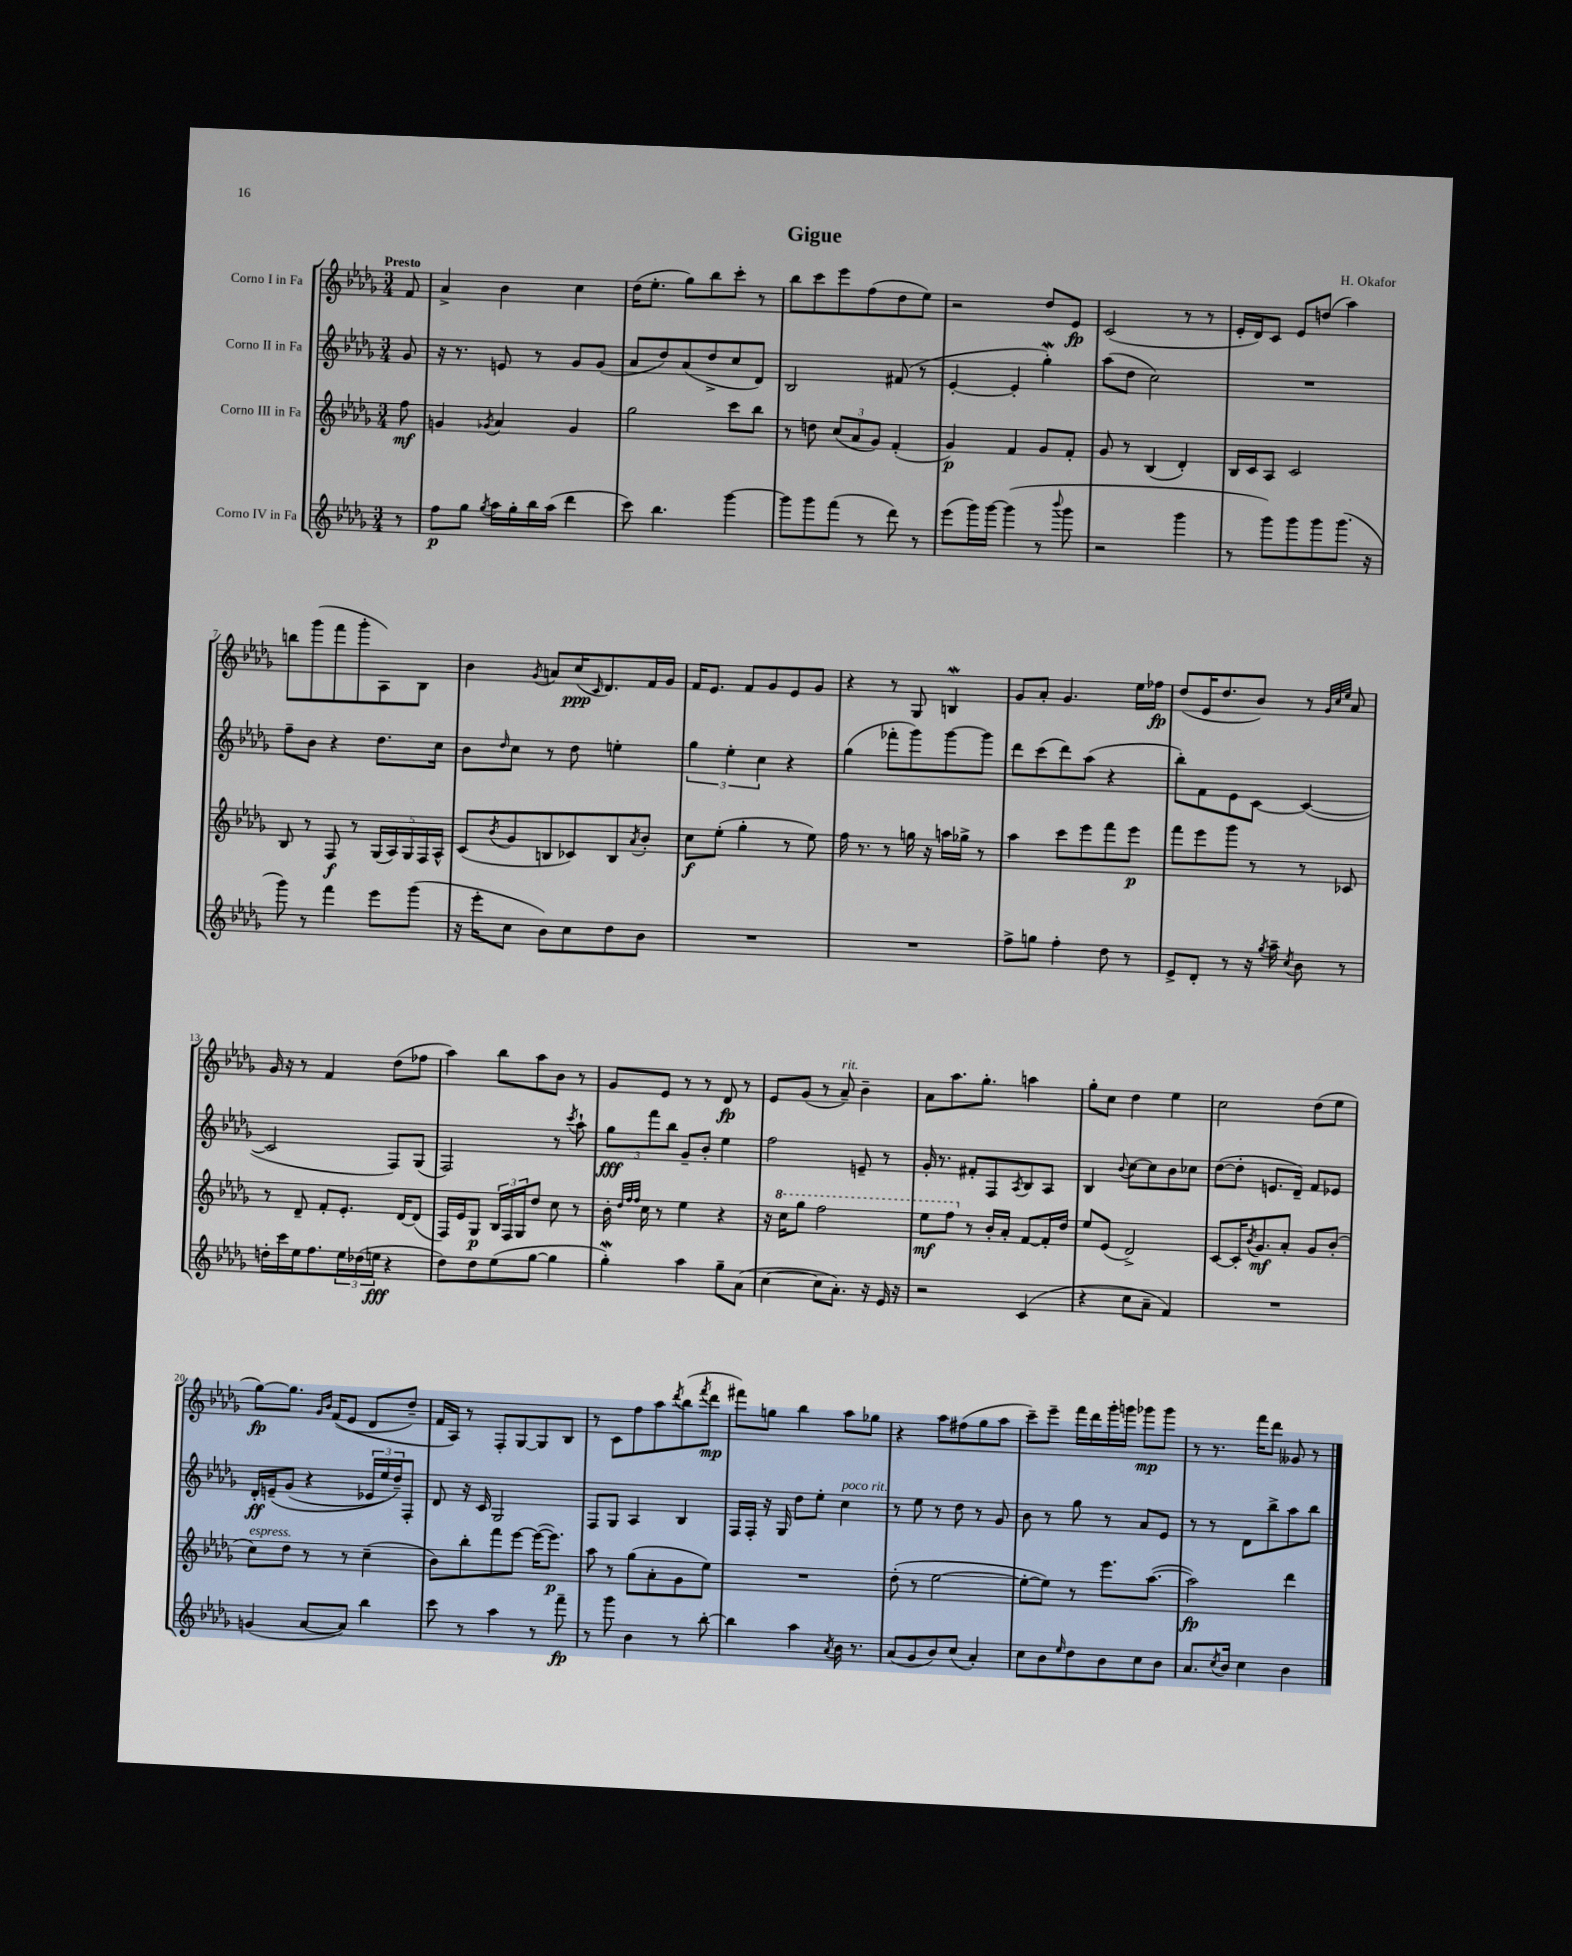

**kern	**dynam	**kern	**dynam	**kern	**dynam	**kern	**dynam
*part4	*part4	*part3	*part3	*part2	*part2	*part1	*part1
*staff4	*staff4	*staff3	*staff3	*staff2	*staff2	*staff1	*staff1
*I"Corno IV in Fa	*	*I"Corno III in Fa	*	*I"Corno II in Fa	*	*I"Corno I in Fa	*
*clefG2	*	*clefG2	*	*clefG2	*	*clefG2	*
*k[b-e-a-d-g-]	*	*k[b-e-a-d-g-]	*	*k[b-e-a-d-g-]	*	*k[b-e-a-d-g-]	*
*M3/4	*	*M3/4	*	*M3/4	*	*M3/4	*
=	=	=	=	=	=	=	=
!	!	!	!	!	!	!LO:TX:a:B:t=Presto	!
8r	.	8ff\	mf	8g-/	.	8f/	.
=1	=1	=1	=1	=1	=1	=1	=1
8ff\L	p	4gn/	.	16r	.	4a-^/	.
.	.	.	.	8.r	.	.	.
8gg-\J	.	.	.	.	.	.	.
8qgg-/	.	8qg-X/	.	.	.	.	.
16aa-\LL	.	4a-/	.	8en/	.	4b-\	.
16gg-'\	.	.	.	.	.	.	.
16bb-\	.	.	.	8r	.	.	.
(16aa-\JJ	.	.	.	.	.	.	.
4ddd-\	.	4g-/	.	8g-/L	.	4cc\	.
.	.	.	.	(8g-/J	.	.	.
=2	=2	=2	=2	=2	=2	=2	=2
8ccc\)	.	2gg-\	.	8a-/L	.	(16dd-\KL	.
.	.	.	.	.	.	8.ee-'\J	.
4.bb-\	.	.	.	8dd-/)	.	.	.
.	.	.	.	(8a-/	.	8gg-\L)	.
.	.	.	.	8dd-^/	.	8bb-\	.
[4ggg-\	.	8ccc\L	.	8cc/	.	8ccc'\J	.
.	.	8bb-\J	.	8d-/J)	.	8r	.
=3	=3	=3	=3	=3	=3	=3	=3
8ggg-\L]	.	8r	.	2B-/	.	8bb-\L	.
8ggg-\	.	8ddn\	.	.	.	8ccc\	.
(8fff\J	.	(12cc/L	.	.	.	8eee-\	.
.	.	12a-/	.	.	.	.	.
8r	.	.	.	.	.	(8ff\	.
.	.	12g-/J)	.	.	.	.	.
8ddd-\)	.	(4f'/	.	(8f#X/	.	8dd-\	.
8r	.	.	.	8r	.	8ee-\J)	.
=4	=4	=4	=4	=4	=4	=4	=4
(8eee-\L	.	4g-/)	p	[4e-'/	.	2r	.
16ggg-\L)	.	.	.	.	.	.	.
[16ggg-\JJ	.	.	.	.	.	.	.
(4ggg-\]	.	4f/	.	4e-'/]	.	.	.
8r	.	8g-/L	.	4gg-w'\)	.	8dd-/L	.
8qqbbb-/	.	.	.	.	.	.	.
8ggg-\	.	8f'/J	.	.	.	8e-/J	fp
=5	=5	=5	=5	=5	=5	=5	=5
2r	.	8g-/	.	(8aa-\L	.	(2c/	.
.	.	8r	.	8dd-\J	.	.	.
.	.	(4B-/	.	2cc\)	.	.	.
4ggg-\	.	4d-'/)	.	.	.	8r	.
.	.	.	.	.	.	8r	.
=6	=6	=6	=6	=6	=6	=6	=6
8r	.	16B-/LL	.	2.r	.	16e-'/LL	.
.	.	16c/J	.	.	.	16d-/J)	.
8ggg-\L)	.	8A-/J	.	.	.	8c/J	.
8ggg-\	.	2c/	.	.	.	8e-/L	.
8ggg-\	.	.	.	.	.	(8ddn/J	.
(8.ggg-\J	.	.	.	.	.	4aa-\)	.
16r	.	.	.	.	.	.	.
!!LO:LB:g=z
=7	=7	=7	=7	=7	=7	=7	=7
8ggg-\)	.	8B-/	.	8ff~\L	.	8bbn\L	.
8r	.	8r	.	8b-\J	.	(8ggg-\	.
4fff\	.	8F/	f	4r	.	8fff\	.
.	.	8r	.	.	.	8ggg-'\	.
8eee-\L	.	(20G-/LL	.	8.dd-\L	.	8A-\)	.
.	.	20A-/)	.	.	.	.	.
.	.	20G-/	.	.	.	.	.
(8ggg-\J	.	.	.	.	.	8B-\J	.
.	.	20F/	.	.	.	.	.
.	.	.	.	16cc\Jk	.	.	.
.	.	20A-^^/JJ	.	.	.	.	.
=8	=8	=8	=8	=8	=8	=8	=8
16r	.	(8c/L	.	8b-\L	.	4b-\	.
16eee-'\KL	.	.	.	.	.	.	.
.	.	8qb-/	.	16qqdd-/	.	.	.
8cc\J	.	8g-/	.	8cc\J	.	.	.
.	.	.	.	.	.	8qg-/	.
8b-\L)	.	8Bn/	.	8r	.	8an/L	.
8cc\	.	8c-X/)	.	8dd-\	.	(16cc/K	ppp
.	.	.	.	.	.	16qqc/	.
.	.	.	.	.	.	8.d-/)	.
8dd-\	.	8B/	.	4een'\	.	.	.
.	.	8qa-/	.	.	.	.	.
8b-\J	.	8b-'/J	.	.	.	16f/L	.
.	.	.	.	.	.	16g-/JJ	.
=9	=9	=9	=9	=9	=9	=9	=9
2.r	.	8cc\L	f	6gg-\	.	16f/KL	.
.	.	.	.	.	.	8.e-/J	.
.	.	(8ee-'\J	.	.	.	.	.
.	.	.	.	6ee-'\	.	.	.
.	.	4gg-'\	.	.	.	8f/L	.
.	.	.	.	6cc\	.	.	.
.	.	.	.	.	.	8g-/	.
.	.	8r	.	4r	.	8e-/	.
.	.	8ee-\)	.	.	.	8g-/J	.
=10	=10	=10	=10	=10	=10	=10	=10
2.r	.	16ff\	.	(4gg-\	.	4r	.
.	.	8.r	.	.	.	.	.
.	.	8r	.	8fff-X'\L	.	8r	.
.	.	16ggn\	.	8ggg-\)	.	8G-/	.
.	.	16r	.	.	.	.	.
.	.	16aan\LL	.	[8ggg-\	.	4BnW/	.
.	.	16gg-X^\JJ	.	.	.	.	.
.	.	8r	.	8ggg-\J]	.	.	.
=11	=11	=11	=11	=11	=11	=11	=11
8ff^\L	.	4aa-\	.	8ddd-\L	.	8g-/L	.
8ggn\J	.	.	.	(8ccc\	.	8a-'/J	.
4ff'\	.	8ccc\L	.	8ddd-\)	.	4.g-/	.
.	.	8eee-\	.	(8aa-\J	.	.	.
8dd-\	.	8fff\	.	4r	.	.	.
8r	.	8eee-\J	p	.	.	16ee-\LL	.
.	.	.	.	.	.	16ff-X\JJ	fp
=12	=12	=12	=12	=12	=12	=12	=12
8e-^/L	.	8fff\L	.	8bb-'\L)	.	(8dd-/L	.
8d-'/J	.	8eee-\	.	8f\	.	16e-/K	.
.	.	.	.	.	.	8.dd-/	.
8r	.	8ggg-\J	.	8e-\	.	.	.
16r	.	8r	.	[8c\J	.	8b-/J)	.
8qgg-/	.	.	.	.	.	.	.
16aa-~\	.	.	.	.	.	.	.
8qcc/	.	.	.	.	.	.	.
8b-\	.	8r	.	(4c/_	.	8r	.
.	.	.	.	.	.	32qqg-/LLL	.
.	.	.	.	.	.	32qqcc/	.
.	.	.	.	.	.	32qqee-/JJJ	.
8r	.	8c-X/	.	.	.	8a-/	.
!!LO:LB:g=z
=13	=13	=13	=13	=13	=13	=13	=13
16ddn'\LL	.	8r	.	2c/]	.	16g-/	.
16ccc\	.	.	.	.	.	16r	.
16ee-\J	.	8d-~/	.	.	.	8r	.
8.ff\	.	.	.	.	.	.	.
.	.	8f'/L	.	.	.	4f/	.
24ee-\L	.	8.e-'/J	.	.	.	.	.
(24dd-X\	.	.	.	.	.	.	.
24een\JJ	fff	.	.	.	.	.	.
4r	.	.	.	8F/L)	.	(8dd-\L	.
.	.	[16d-/KL	.	.	.	.	.
.	.	(8d-/J]	.	(8G-/J	.	8ff-X\J	.
=14	=14	=14	=14	=14	=14	=14	=14
8dd-\L)	.	16F/LL)	.	2F/)	.	4aa-\)	.
.	.	16e-/J	.	.	.	.	.
8dd-\	.	8G-/J	p	.	.	.	.
(8ee-\	.	24B-/LL	.	.	.	8bb-\L	.
.	.	24F/	.	.	.	.	.
.	.	24G-/J	.	.	.	.	.
[8gg-\J	.	8dd-/J	.	.	.	8aa-\	.
4gg-\]	.	8cc\	.	8r	.	8b-\J	.
.	.	.	.	8qccc/	.	.	.
.	.	8r	.	8aa-`\	.	8r	.
=15	=15	=15	=15	=15	=15	=15	=15
4gg-w'\)	.	16b-'\	.	12gg-\L	fff	8g-/L	.
.	.	32qqdd-/LLL	.	.	.	.	.
.	.	32qqff/	.	.	.	.	.
.	.	32qqff/JJJ	.	.	.	.	.
.	.	16cc\	.	.	.	.	.
.	.	.	.	12fff\	.	.	.
.	.	8r	.	.	.	8e-/J	.
.	.	.	.	12bb-\J	.	.	.
4aa-\	.	4ee-\	.	8g-~/L	.	8r	.
.	.	.	.	8b-'/J	.	8r	.
8gg-~\L	.	4r	.	4ee-\	.	8d-/	fp
(8a-\J	.	.	.	.	.	8r	.
=16	=16	=16	=16	=16	=16	=16	=16
[4cc\	.	16r	.	2ff\	.	8e-/L	.
*	*	*8va	*	*	*	*	*
.	.	16ccc\KL	.	.	.	.	.
.	.	8ggg-\J	.	.	.	(8g-/J	.
8cc\L]	.	2fff\	.	.	.	8r	.
!	!	!	!	!	!	!LO:TX:a:i:t=rit.	!
8.a-'\J)	.	.	.	.	.	8a-~/)	.
.	.	.	.	8en~/	.	4b-~\	.
16r	.	.	.	.	.	.	.
16e-/	.	.	.	8r	.	.	.
16r	.	.	.	.	.	.	.
=17	=17	=17	=17	=17	=17	=17	=17
2r	.	8eee-\L	mf	16g-'/	.	8a-\L	.
.	.	.	.	8.r	.	.	.
.	.	8fff\J	.	.	.	8.aa-\	.
*	*	*X8va	*	*	*	*	*
.	.	8r	.	8f#X'/L	.	.	.
.	.	.	.	.	.	8.gg-'\J	.
.	.	16b-'/LL	.	8F/	.	.	.
.	.	16a-'/JJ	.	.	.	.	.
.	.	.	.	8qA-/	.	.	.
(4c/	.	[8f/L	.	8B-/	.	4aan\	.
.	.	16f'/L]	.	8A-/J	.	.	.
.	.	16dd-/JJ	.	.	.	.	.
=18	=18	=18	=18	=18	=18	=18	=18
4r	.	8ee-/L	.	4B-/	.	8gg-'\L	.
.	.	(8e-/J	.	.	.	8cc\J	.
.	.	.	.	8qqb-/	.	.	.
8cc\L	.	2d-^/)	.	[8cc\L	.	4dd-\	.
8a-~\J	.	.	.	8cc\]	.	.	.
4f/)	.	.	.	8b-\	.	4ee-\	.
.	.	.	.	8cc-X\J	.	.	.
=19	=19	=19	=19	=19	=19	=19	=19
2.r	.	[8c/L	.	([8dd-\L	.	2cc\	.
.	.	16c'/K]	.	8dd-'\J]	.	.	.
.	.	8qb-/	.	.	.	.	.
.	.	8.g-/	mf	.	.	.	.
.	.	.	.	8.en/L	.	.	.
.	.	8a-'/J	.	.	.	.	.
.	.	.	.	16d-~/Jk)	.	.	.
.	.	8g-/L	.	8f/L	.	(8dd-\L	.
.	.	(8b-'/J	.	8e-X/J	.	8ee-\J	.
!!LO:LB:g=z
=20	=20	=20	=20	=20	=20	=20	=20
!	!	!LO:TX:a:i:t=espress.	!	!	!	!	!
(4gn/	.	8cc\L)	.	16d-'/LL	ff	[8gg-\L)	fp
.	.	.	.	(16en~/J	.	.	.
.	.	8dd-\J	.	(8g-/J	.	8.gg-\J]	.
[8a-/L	.	8r	.	4r	.	.	.
.	.	.	.	.	.	16qqg-/LL	.
.	.	.	.	.	.	16qqb-/JJ	.
.	.	.	.	.	.	((16f/KL	.
8a-/J])	.	8r	.	.	.	8e-/J	.
4bb-\	.	(4cc~\	.	24e-X/LL	.	8d-/L	.
.	.	.	.	24ee-/)	.	.	.
.	.	.	.	24dd-~/J)	.	.	.
.	.	.	.	8F'/J	.	8dd-~/J)	.
=21	=21	=21	=21	=21	=21	=21	=21
8ccc\	.	8b-\L)	.	8d-/	.	16f/LL	.
.	.	.	.	.	.	16A-/JJ)	.
8r	.	8bb-'\	.	16r	.	8r	.
.	.	.	.	16c/	.	.	.
4aa-\	.	8fff\	.	2G-/	.	8F'/L	.
.	.	[8eee-\J	.	.	.	[8G-/	.
8r	.	(16eee-\KL_	.	.	.	8G-/]	.
.	.	8.eee-\J])	p	.	.	.	.
8fff~\	fp	.	.	.	.	8B-/J	.
=22	=22	=22	=22	=22	=22	=22	=22
8r	.	8aa-\	.	8F/L	.	8r	.
8ggg-\	.	8r	.	8G-/J	.	8c\L	.
4b-\	.	(8gg-\L	.	4A-/	.	8ff\	.
.	.	8a-'\	.	.	.	8aa-\	.
.	.	.	.	.	.	8qddd-/	.
8r	.	8g-\	.	4B-/	.	(8bb-\	.
.	.	.	.	.	.	8qfff/	.
[8bb-'\	.	8ee-\J)	.	.	.	8ddd-\J	mp
=23	=23	=23	=23	=23	=23	=23	=23
4bb-\]	.	2.r	.	16F/LL	.	8fff#X\L)	.
.	.	.	.	16F'/JJ	.	.	.
.	.	.	.	16r	.	8ggn\J	.
.	.	.	.	16G-/	.	.	.
4aa-\	.	.	.	8dd-\L	.	4bb-\	.
.	.	.	.	8ee-'\J	.	.	.
8qa-/	.	.	.	.	.	.	.
!	!	!	!	!LO:TX:a:i:t=poco rit.	!	!	!
16b-\	.	.	.	4cc\	.	8aa-\L	.
8.r	.	.	.	.	.	.	.
.	.	.	.	.	.	8gg-X\J	.
=24	=24	=24	=24	=24	=24	=24	=24
(8a-/L	.	(8dd-'\	.	8r	.	4r	.
8g-/	.	8r	.	8ee-\	.	.	.
8b-/)	.	[2ee-\	.	8r	.	8aa-\L	.
(8cc/J	.	.	.	8dd-\	.	(8ff#X\	.
4a-'/)	.	.	.	8r	.	8gg-\	.
.	.	.	.	8g-/	.	8aa-\J	.
=25	=25	=25	=25	=25	=25	=25	=25
8cc\L	.	8ee-'\L_	.	8b-\	.	8ccc~\L)	.
8b-\	.	8ee-\J])	.	8r	.	8eee-~\J	.
16qqee-/	.	.	.	.	.	.	.
8dd-\	.	8r	.	8gg-\	.	16fff\LL	.
.	.	.	.	.	.	16ddd-\	.
8b-\	.	8.eee-\L	.	8r	.	16ggg-'\	.
.	.	.	.	.	.	16gggn\JJ	.
8cc\	.	.	.	8a-/L	.	8ggg-X\L	mp
.	.	([8.aa-\J	.	.	.	.	.
8b-\J	.	.	.	8e-/J	.	8ggg-\J	.
=26	=26	=26	=26	=26	=26	=26	=26
8.a-/L	.	2aa-\])	fp	8r	.	8r	.
.	.	.	.	8r	.	8.r	.
8qcc/	.	.	.	.	.	.	.
16b-/Jk	.	.	.	.	.	.	.
4cc\	.	.	.	8d-\L	.	.	.
.	.	.	.	.	.	16fff\KL	.
.	.	.	.	8bb-^\	.	8ddd-\J	.
4b-\	.	4ddd-\	.	8aa-\	.	8g--X/	.
.	.	.	.	8bb-\J	.	8r	.
==	==	==	==	==	==	==	==
*-	*-	*-	*-	*-	*-	*-	*-
